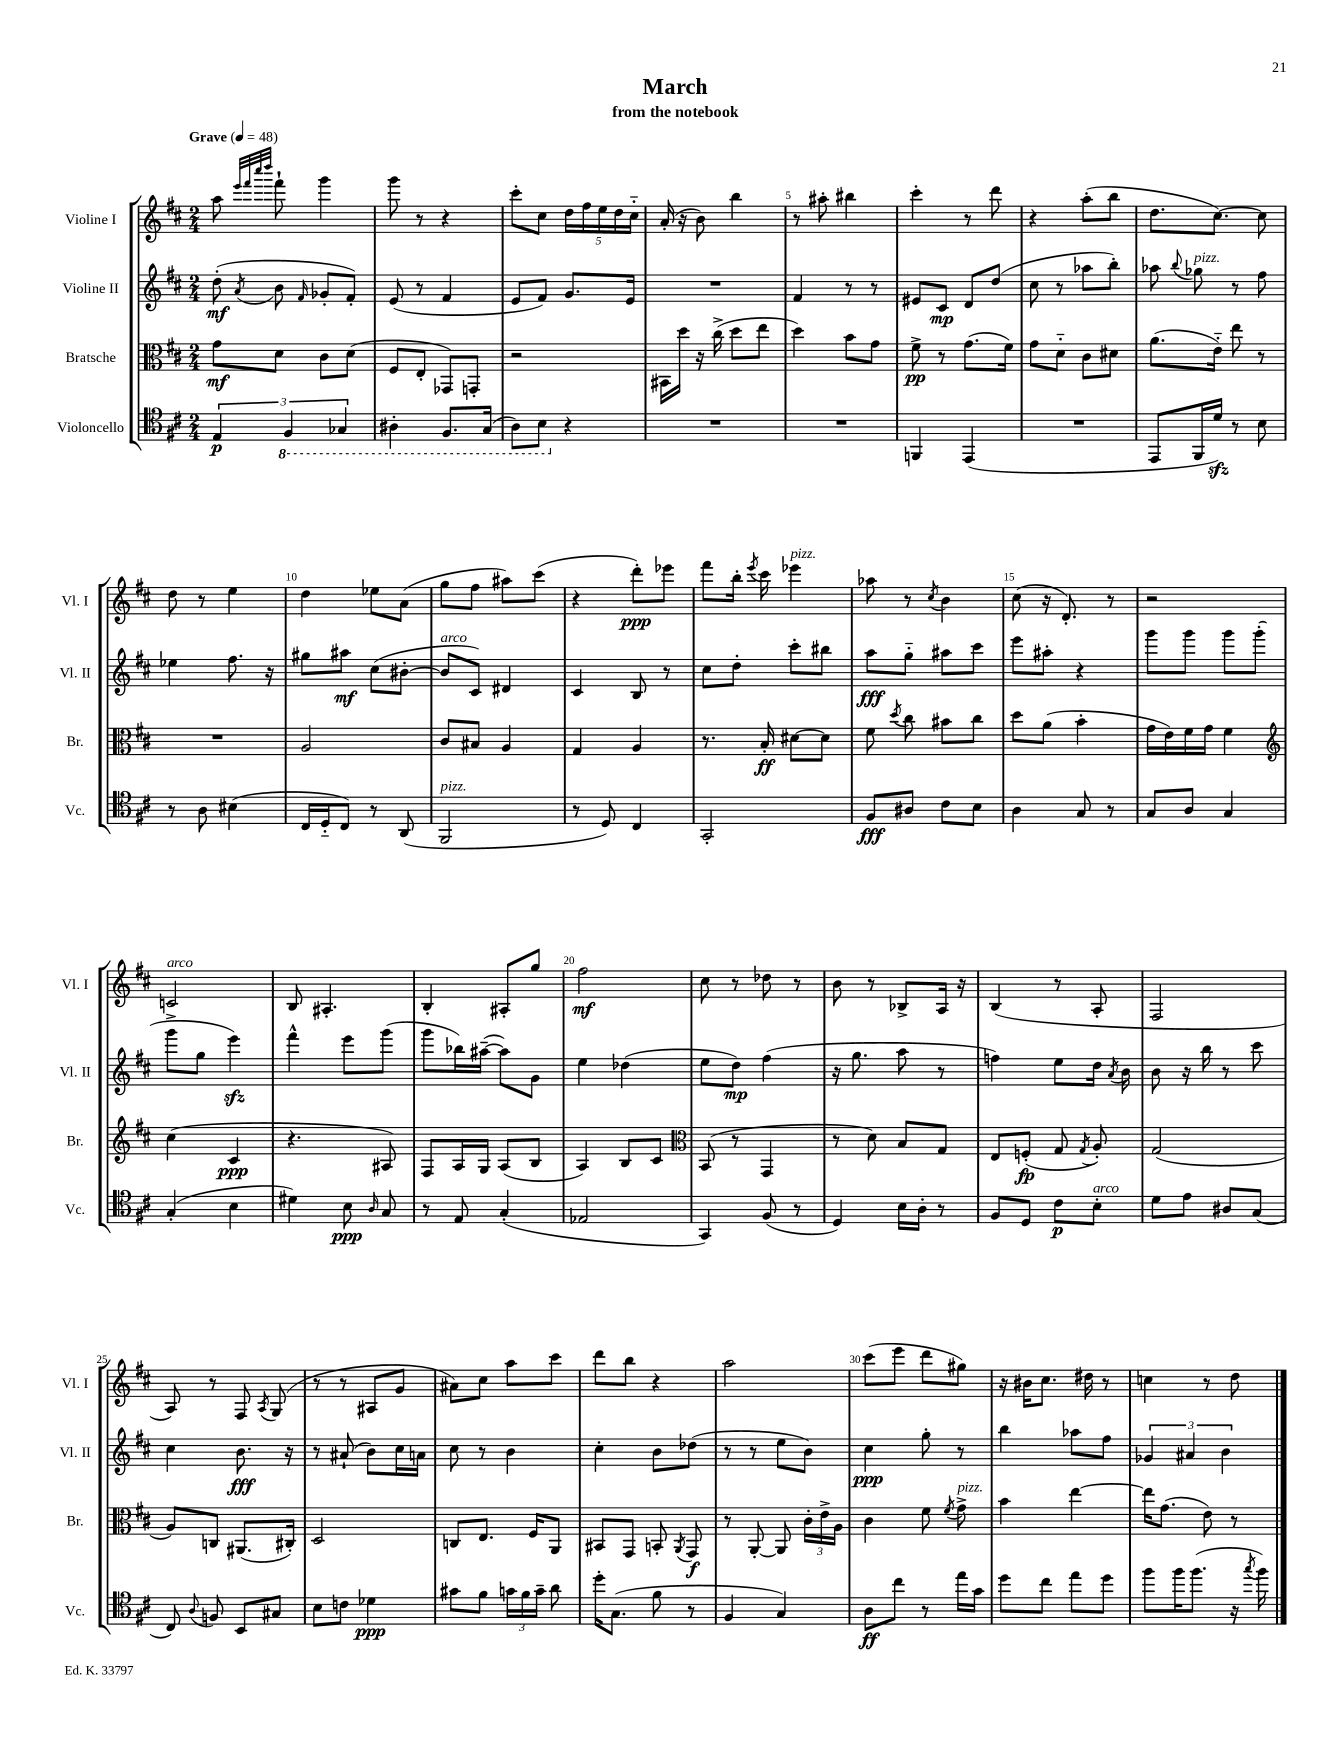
\header { title = "March" subtitle = "from the notebook" }
<<
\new StaffGroup <<
\new Staff = "s0" \with { instrumentName = "Violine I" shortInstrumentName = "Vl. I" } {
    \clef treble \key d \major \numericTimeSignature \time 2/4 \tempo "Grave" 4 = 48
    \autoBeamOff a''8 \grace { e'''32[ fis'''32 cis''''32 d''''32] } fis'''8-! g'''4 |
    g'''8 r8 r4 |
    cis'''8[-. cis''8] \tuplet 5/4 { d''16[ fis''16 e''16 d''16 cis''16]-_ } |
    a'16-.( r16 b'8) b''4 |
    r8 ais''8-. bis''4 |
    cis'''4-. r8 d'''8 |
    r4 a''8[-.( b''8] |
    d''8.[ cis''8.]~) cis''8 |
    d''8 r8 e''4 |
    d''4 ees''8[ a'8]( |
    g''8[ fis''8] ais''8[) cis'''8]( |
    r4 d'''8[-.\ppp) ees'''8] |
    fis'''8[ b''16]-. \acciaccatura { e'''8 } cis'''16 ees'''4^\markup { \italic "pizz." } |
    aes''8 r8 \acciaccatura { cis''8 } b'4 |
    cis''8( r16 d'8.-.) r8 |
    r2 |
    c'2^\markup { \italic "arco" } |
    b8 ais4.-. |
    b4-. ais8[-. g''8] |
    fis''2\mf |
    cis''8 r8 des''8 r8 |
    b'8 r8 bes8[-> a16] r16 |
    b4( r8 a8-. |
    fis2 |
    a8) r8 fis8 \acciaccatura { a8 } g8( |
    r8 r8 ais8[ g'8] |
    ais'8[) cis''8] a''8[ cis'''8] |
    d'''8[ b''8] r4 |
    a''2 |
    cis'''8[( e'''8] d'''8[ gis''8]) |
    r16 bis'16[ cis''8.] dis''16 r8 |
    c''4 r8 d''8 \bar "|." |
}
\new Staff = "s1" \with { instrumentName = "Violine II" shortInstrumentName = "Vl. II" } {
    \clef treble \key d \major \numericTimeSignature \time 2/4
    \autoBeamOff d''8-.\mf( \acciaccatura { a'8 } b'8 \grace { fis'16 } ges'8[-. fis'8]-.) |
    e'8( r8 fis'4 |
    e'8[ fis'8]) g'8.[ e'16] |
    R2 |
    fis'4 r8 r8 |
    eis'8[ cis'8]\mp d'8[ d''8]( |
    cis''8 r8 aes''8[ b''8]-.) |
    aes''8 \appoggiatura { b''8 } ges''8^\markup { \italic "pizz." } r8 fis''8 |
    ees''4 fis''8. r16 |
    gis''8[ ais''8]\mf cis''8[( bis'8]~-. |
    bis'8[^\markup { \italic "arco" } cis'8]) dis'4 |
    cis'4 b8 r8 |
    cis''8[ d''8]-. cis'''8[-. bis''8] |
    a''8[\fff g''8]-_ ais''8[ cis'''8] |
    e'''8[ ais''8]-. r4 |
    g'''8[ g'''8] g'''8[ g'''8]-.( |
    g'''8[-> g''8] e'''4\sfz) |
    fis'''4-^ e'''8[ g'''8]( |
    g'''8[ bes''16) ais''16]~--( ais''8[) g'8] |
    e''4 des''4( |
    e''8[ d''8]\mp) fis''4( |
    r16 g''8. a''8 r8 |
    f''4) e''8[ d''16] \acciaccatura { a'8 } b'16 |
    b'8 r16 b''16 r8 cis'''8 |
    cis''4 b'8.\fff r16 |
    r8 ais'8-!( b'8[) cis''16 a'16] |
    cis''8 r8 b'4 |
    cis''4-. b'8[ des''8]( |
    r8 r8 e''8[ b'8]) |
    cis''4\ppp g''8-. r8 |
    b''4 aes''8[ fis''8] |
    \tuplet 3/2 { ges'4 ais'4 b'4 } \bar "|." |
}
\new Staff = "s2" \with { instrumentName = "Bratsche" shortInstrumentName = "Br." } {
    \clef alto \key d \major \numericTimeSignature \time 2/4
    \autoBeamOff g'8[\mf d'8] cis'8[ d'8]( |
    fis8[ e8]-. ges,8[) g,8]-. |
    r2 |
    bis,16[ d''16] r16 cis''16->( d''8[ e''8] |
    d''4) b'8[ g'8] |
    fis'8->\pp r8 g'8.[( fis'16]) |
    g'8[ d'8]-_ cis'8[ dis'8] |
    a'8.[( e'16]-_) e''8 r8 |
    R2 |
    a2 |
    cis'8[ bis8] a4 |
    g4 a4 |
    r8. b16-.\ff dis'8[~ dis'8] |
    fis'8 \acciaccatura { d''8 } cis''8 bis'8[ cis''8] |
    d''8[ a'8]( b'4-. |
    g'16[ e'16) fis'16 g'16] fis'4 |
    \clef treble cis''4( cis'4\ppp |
    r4. ais8) |
    fis8[ a16 g16] a8[( b8] |
    a4) b8[ cis'8] |
    \clef alto b,8( r8 g,4 |
    r8 d'8) b8[ g8] |
    e8[ f8]-.\fp( g8 \acciaccatura { g8 } a8-.) |
    g2( |
    a8[) c8] ais,8.[( cis16]-.) |
    d2 |
    c8[ e8.] fis16[ a,8] |
    bis,8[ g,8] b,8-. \acciaccatura { a,8 } g,8\f |
    r8 a,8~-. a,8 \tuplet 3/2 { cis'16[-. e'16-> a16] } |
    cis'4 fis'8 \acciaccatura { fis'8 } g'8->^\markup { \italic "pizz." } |
    b'4 e''4~ |
    e''16[ g'8.]( e'8) r8 \bar "|." |
}
\new Staff = "s3" \with { instrumentName = "Violoncello" shortInstrumentName = "Vc." } {
    \clef tenor \key d \major \numericTimeSignature \time 2/4
    \autoBeamOff \tuplet 3/2 { e4\p \ottava #-1 fis,4 ges,4 } |
    ais,4-. fis,8.[ g,16]( |
    a,8[) b,8] \ottava #0 r4 |
    R2 |
    R2 |
    f,4 e,4( |
    R2 |
    e,8[ fis,16 d'16]\sfz) r8 b8 |
    r8 a8 bis4( |
    cis16[ d16-_ cis8]) r8 a,8( |
    fis,2^\markup { \italic "pizz." } |
    r8 d8) cis4 |
    g,2-. |
    fis8[\fff ais8] cis'8[ b8] |
    a4 g8 r8 |
    g8[ a8] g4 |
    g4-.( b4 |
    dis'4) b8\ppp \grace { a16 } g8 |
    r8 e8 g4-.( |
    ees2 |
    g,4) fis8( r8 |
    d4) b16[ a16]-. r8 |
    fis8[ d8] cis'8[\p b8]-.^\markup { \italic "arco" } |
    d'8[ e'8] ais8[ g8]( |
    cis8) \appoggiatura { a8 } f8 b,8[ gis8] |
    b8[ c'8] des'4\ppp |
    gis'8[ fis'8] \tuplet 3/2 { g'16[ fis'16 g'16]-- } a'8 |
    d''16[-. g8.]( fis'8 r8 |
    fis4 g4) |
    a8[\ff cis''8] r8 e''16[ g'16] |
    d''8[ cis''8] e''8[ d''8] |
    fis''8[ fis''16 fis''8.]( r16 \acciaccatura { g''8 } fis''16) \bar "|." |
}
>>
>>
\layout { \context { \Score \override BarNumber.break-visibility = ##(#f #t #t) barNumberVisibility = #(every-nth-bar-number-visible 5) } }
